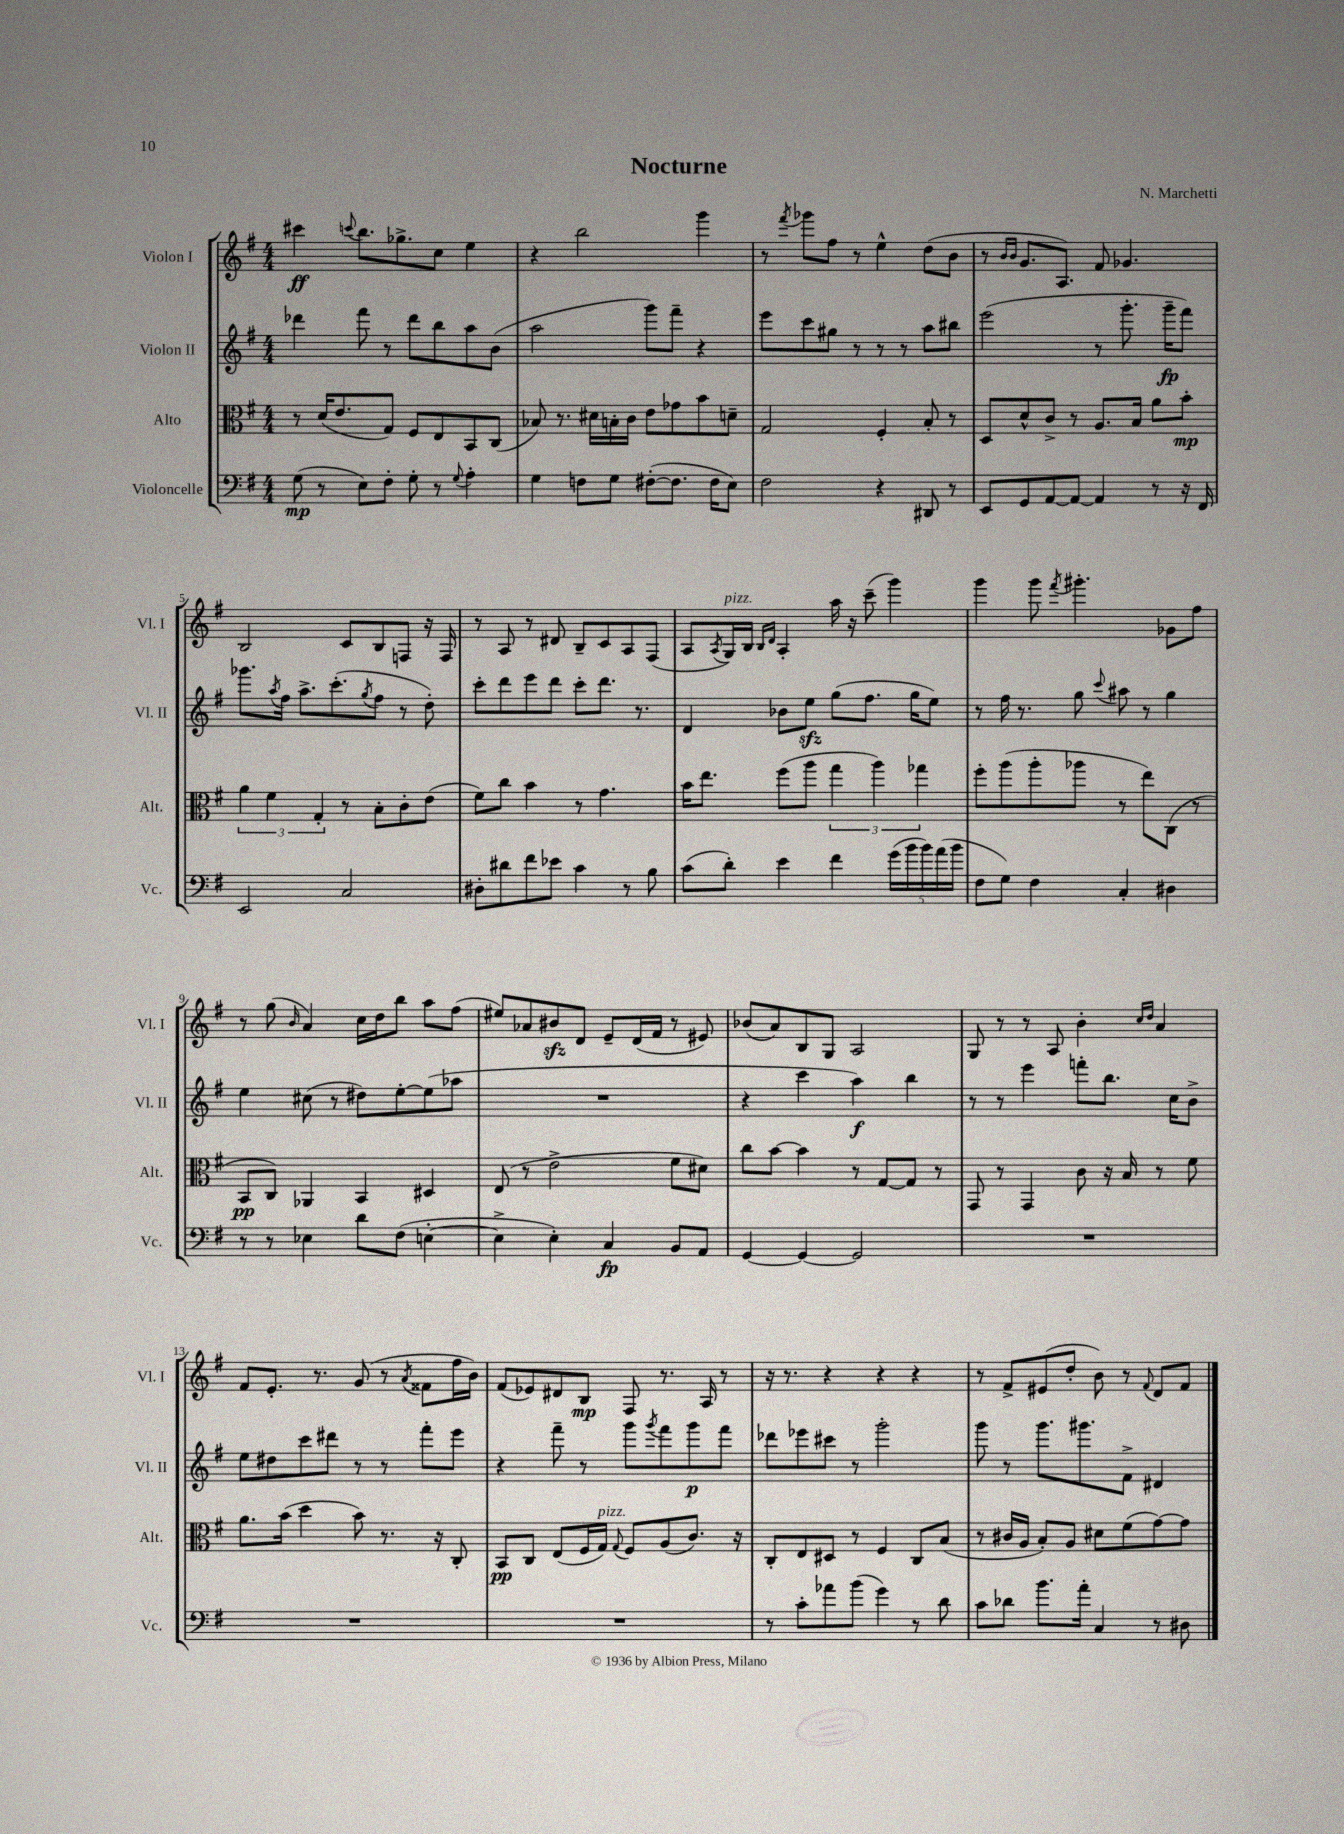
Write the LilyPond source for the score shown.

\header { title = "Nocturne" composer = "N. Marchetti" }
<<
\new StaffGroup <<
\new Staff = "s0" \with { instrumentName = "Violon I" shortInstrumentName = "Vl. I" } {
    \clef treble \key g \major \numericTimeSignature \time 4/4
    cis'''4\ff \appoggiatura { c'''8 } b''8. ges''8.-> c''8 e''4 |
    r4 b''2 g'''4 |
    r8 \acciaccatura { fis'''8 } ges'''8 fis''8 r8 e''4-^ d''8( b'8 |
    r8 \grace { b'16 b'16 } g'8. a8.) fis'8 ges'4. |
    b2 c'8 b8 f8 r16 f16 |
    r8 a8 r8 dis'8 b8-- c'8 a8 fis8( |
    a8 \acciaccatura { a8 } g16^\markup { \italic "pizz." }) b16 \grace { b16 d'16 } a4-. a''16 r16 c'''8--( g'''4) |
    g'''4 g'''8 \acciaccatura { fis'''8 } gis'''4.-. ges'8 fis''8 |
    r8 g''8( \grace { b'16 } a'4) c''16 d''16 b''8 a''8 fis''8( |
    eis''8) aes'8 bis'8\sfz d'8 e'8-- d'16( fis'16 r8 eis'8) |
    bes'8( a'8) b8 g8 a2 |
    g8 r8 r8 a8 b'4-. \grace { c''16 d''16 } a'4 |
    fis'8 e'8.-. r8. g'8( r8 \acciaccatura { a'8 } fisis'8 fis''16 b'16) |
    fis'8( ees'8) dis'8 b8\mp fis8 r8. a16 r8 |
    r16 r8. r4 r4 r4 |
    r8 fis'8-> eis'8( d''8-. b'8) r8 \appoggiatura { fis'8 } d'8 fis'8 \bar "|." |
}
\new Staff = "s1" \with { instrumentName = "Violon II" shortInstrumentName = "Vl. II" } {
    \clef treble \key g \major \numericTimeSignature \time 4/4
    des'''4 fis'''8 r8 des'''8 b''8 a''8 b'8( |
    a''2 g'''8) fis'''8-- r4 |
    e'''8 c'''8 gis''8 r8 r8 r8 a''8 bis''8 |
    e'''2( r8 g'''8.-. g'''16--\fp fis'''8) |
    ges'''8. \acciaccatura { a''8 } fis''16 a''8.-> c'''8.-.( \acciaccatura { g''8 } fis''8 r8 d''8-.) |
    c'''8-. d'''8 e'''8 d'''8 c'''8-. d'''8. r8. |
    d'4 bes'8 e''8\sfz g''8( fis''8. g''16 e''8) |
    r8 fis''16 r8. g''8 \appoggiatura { c'''8 } ais''8 r8 g''4 |
    e''4 cis''8( r8 dis''8) e''8~-. e''8( aes''8 |
    R1 |
    r4 c'''4 a''4\f) b''4 |
    r8 r8 e'''4 f'''8-. b''8. c''16 b'8-> |
    e''8 dis''8 c'''8 dis'''8 r8 r8 fis'''8-. e'''8 |
    r4 fis'''8-- r8 g'''8 \acciaccatura { g'''8 } fis'''8 g'''8\p fis'''8 |
    des'''8 ees'''8 cis'''8 r8 g'''2-. |
    g'''8 r8 g'''8. gis'''8. fis'8-> dis'4 \bar "|." |
}
\new Staff = "s2" \with { instrumentName = "Alto" shortInstrumentName = "Alt." } {
    \clef alto \key g \major \numericTimeSignature \time 4/4
    r8 d'16( e'8. g8) fis8 e8 b,8 c8( |
    bes8) r8. dis'16 b16-. c'16 e'8 ges'8 b'8 d'8-- |
    g2 fis4-. b8-. r8 |
    d8 d'8-^ c'8-> r8 a8. b16 a'8 b'8-.\mp |
    \tuplet 3/2 { a'4 fis'4 g4-. } r8 b8-. c'8-. e'8( |
    fis'8) c''8 b'4 r8 g'4. |
    b'16 e''8. fis''8( a''8 \tuplet 3/2 { g''4 a''4) ges''4 } |
    fis''8-. a''8( a''8-. aes''8 r8 e''8) c8( r8 |
    b,8\pp c8) aes,4 b,4 dis4 |
    e8( r8 e'2-> fis'8 dis'8) |
    c''8 b'8~ b'4 r8 g8~ g8 r8 |
    g,8 r8 g,4 c'8 r16 b16 r8 fis'8 |
    a'8. b'16( d''4 b'8) r8. r16 c8-. |
    b,8\pp c8 e8( fis16 g16^\markup { \italic "pizz." }) \appoggiatura { g8 } fis8 a8( c'8.) r16 |
    c8-. e8 dis8 r8 fis4 c8 b8( |
    r8 cis'16 a16 b8-.) a8 dis'8 fis'8( g'8~) g'8 \bar "|." |
}
\new Staff = "s3" \with { instrumentName = "Violoncelle" shortInstrumentName = "Vc." } {
    \clef bass \key g \major \numericTimeSignature \time 4/4
    g8\mp( r8 e8) fis8-. g8-. r8 \appoggiatura { g8 } a4-. |
    g4 f8 g8 fis8~-.( fis8. fis16 e8) |
    fis2 r4 dis,8 r8 |
    e,8 g,8 a,8~ a,8~ a,4 r8 r16 fis,16 |
    e,2 c2 |
    dis8-. dis'8 fis'8 ees'8 c'4 r8 b8 |
    c'8( d'8-.) e'4 fis'4 \tuplet 5/4 { g'16( b'16 b'16) a'16( b'16 } |
    fis8 g8) fis4 c4-. dis4 |
    r8 r8 ees4 d'8 fis8( e4~-. |
    e4-> e4-.) c4\fp b,8 a,8 |
    g,4~ g,4~ g,2 |
    R1 |
    R1 |
    R1 |
    r8 c'8-. aes'8 b'8( g'4) r8 d'8 |
    c'8 des'8 b'8. a'16-. c4 r8 dis8 \bar "|." |
}
>>
>>
